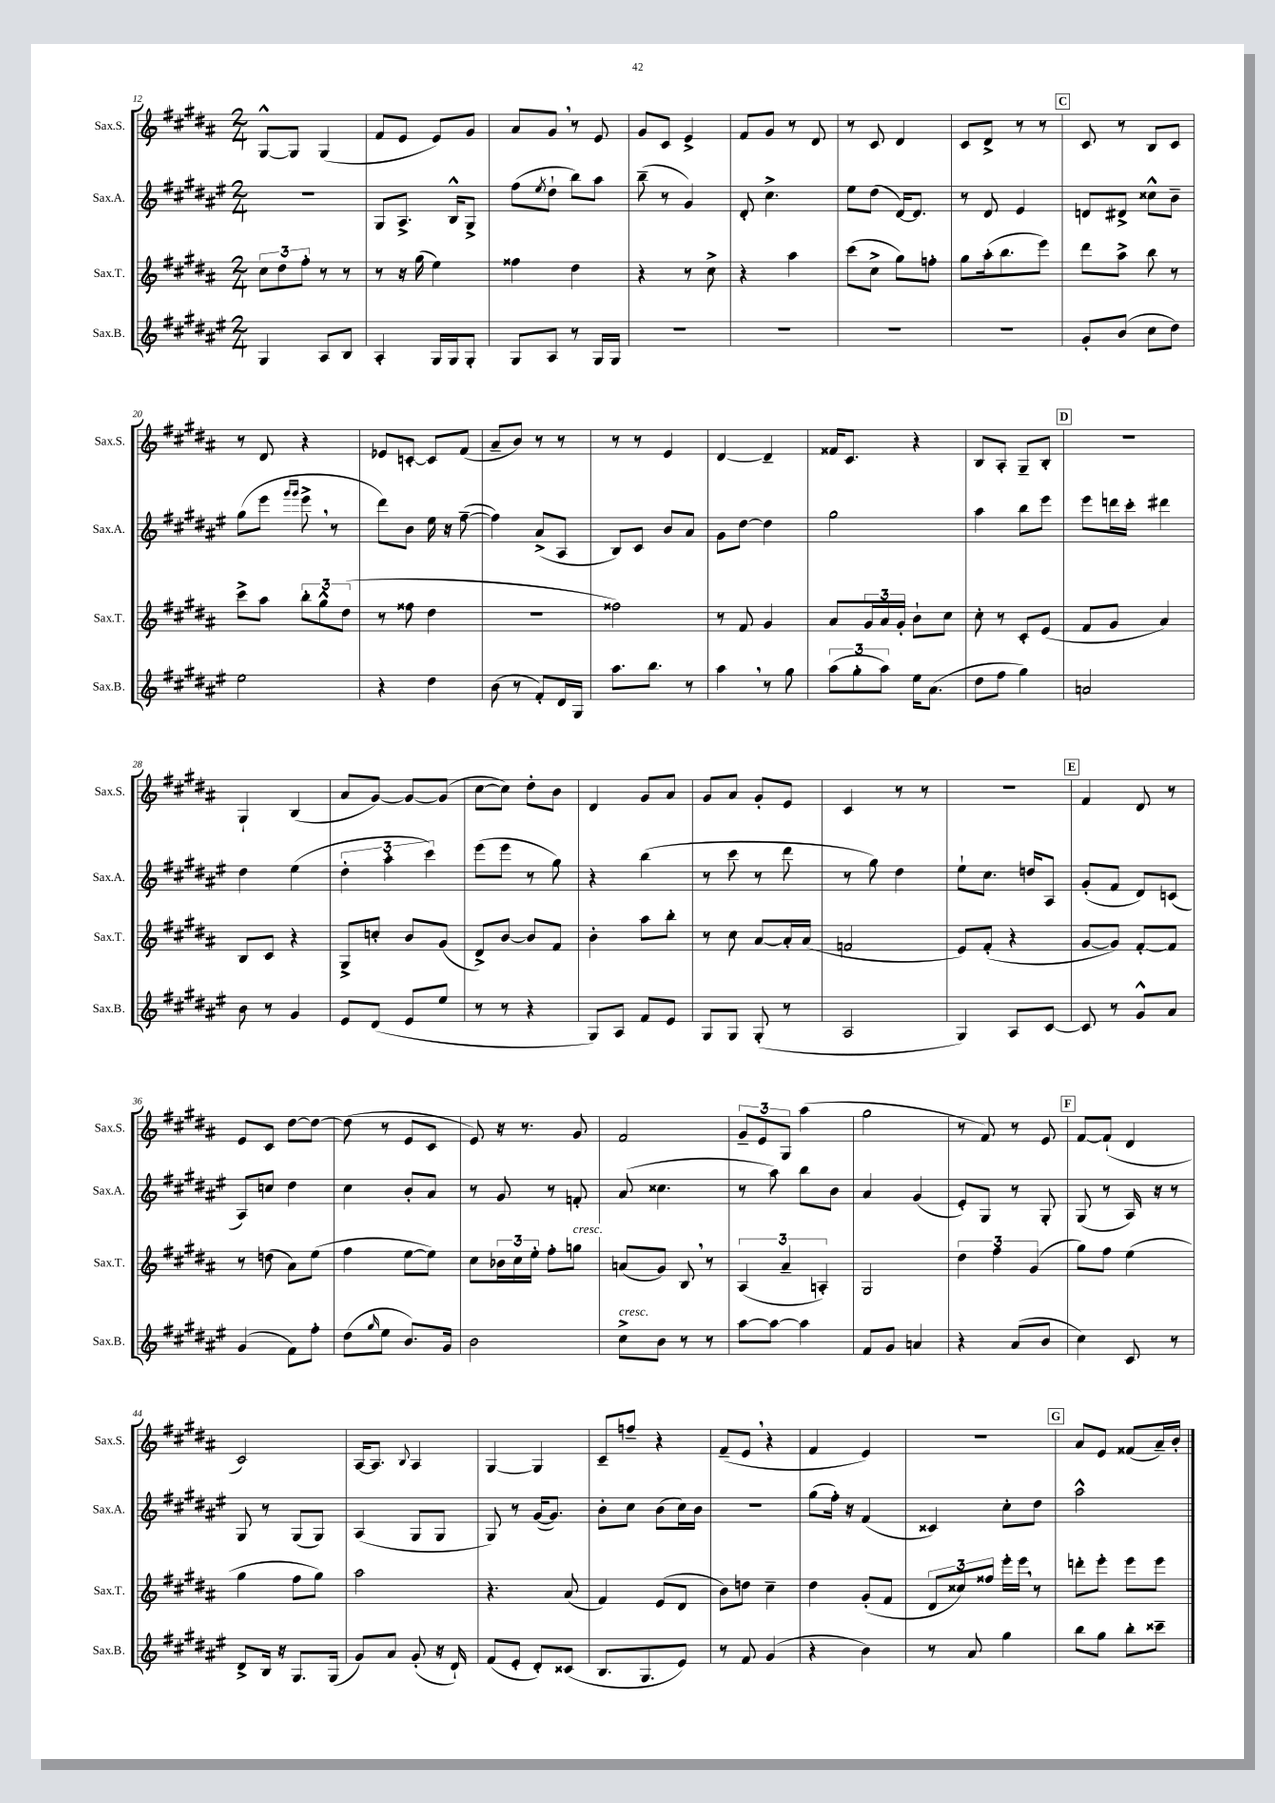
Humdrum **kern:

**kern	**kern	**kern	**kern
*part4	*part3	*part2	*part1
*staff4	*staff3	*staff2	*staff1
*I"Sax.B.	*I"Sax.T.	*I"Sax.A.	*I"Sax.S.
*I'Sax.B.	*I'Sax.T.	*I'Sax.A.	*I'Sax.S.
*clefG2	*clefG2	*clefG2	*clefG2
*k[f#c#g#d#a#e#]	*k[f#c#g#d#a#]	*k[f#c#g#d#a#e#]	*k[f#c#g#d#a#]
*M2/4	*M2/4	*M2/4	*M2/4
=12	=12	=12	=12
4G#/	12cc#\L	2r	[8G#^^/L
.	12dd#\	.	.
.	.	.	8G#/J]
.	12ff#'\J	.	.
8A#/L	8r	.	(4G#/
8B/J	8r	.	.
=13	=13	=13	=13
4A#'/	8r	8G#/L	8f#/L
.	16r	8.A#^/J	8e/J
.	(16gg#\	.	.
16G#/LL	4ee\)	.	8e/L)
16G#/J	.	16B^^/KL	.
8G#'/J	.	8G#^/J	8g#/J
=14	=14	=14	=14
8G#/L	4ff##X\	(8ff#\L	8a#/L
.	.	8qee#/	.
8A#/J	.	8dd#`\J	8g#,/J
8r	4dd#\	8bb\L)	8r
16G#/LL	.	8aa#\J	8e/
16G#/JJ	.	.	.
=15	=15	=15	=15
2r	4r	(8bb~\	8g#/L
.	.	8r	8c#/J
.	8r	4g#/)	4e^/
.	8cc#^\	.	.
=16	=16	=16	=16
2r	4r	8d#'/	8f#/L
.	.	4.cc#^\	8g#/J
.	4aa#\	.	8r
.	.	.	8d#/
=17	=17	=17	=17
2r	(8ccc#\L	8ee#\L	8r
.	8cc#^\J	(8dd#\J	8c#/
.	8gg#\L)	[16d#/KL)	4d#/
.	.	8.d#/J]	.
.	8ffn'\J	.	.
=18	=18	=18	=18
2r	8gg#\L	8r	8c#/L
.	(16aa#'\k	8d#/	8d#^/J
.	8.bb\	.	.
.	.	4e#/	8r
.	8eee\J)	.	8r
!!LO:REH:place=s1:t=C
=19	=19	=19	=19
8g#'/L	8ddd#\L	8dn/L	8c#/
(8b/J	8aa#^\J	8d#X^/J	8r
8cc#\L	8bb\	8cc##X^^\L	8B/L
8dd#\J)	8r	8b~\J	8c#/J
!!LO:LB:g=z
=20	=20	=20	=20
2ee#\	8ccc#^\L	(8gg#\L	8r
.	8aa#\J	8eee#\J	8d#/
.	.	16qqggg#/LL	.
.	.	16qqggg#/JJ	.
.	12bb'\L	8eee#^,\	4r
.	12gg#^^\	.	.
.	.	8r	.
.	(12dd#\J	.	.
=21	=21	=21	=21
4r	8r	8ddd#\L)	8e-X/L
.	8ff##X\	8b\J	[8cn'/J
4dd#\	4dd#\	16ee#\	8c/L]
.	.	16r	.
.	.	([8ff#~\	(8f#/J
=22	=22	=22	=22
(8b\	2r	4ff#\])	8a#~/L
8r	.	.	8b/J)
8f#'/L)	.	(8a#^/L	8r
16d#/L	.	8A#/J	8r
16G#/JJ	.	.	.
=23	=23	=23	=23
8.aa#\L	2ff##X\)	8B/L)	8r
.	.	8c#/J	8r
8.bb\J	.	.	.
.	.	8b/L	4e/
8r	.	8a#/J	.
=24	=24	=24	=24
4aa#,\	8r	8g#\L	[4d#/
.	8f#/	[8dd#\J	.
8r	4g#/	4dd#\]	4d#~/]
8gg#\	.	.	.
=25	=25	=25	=25
(12aa#\L	8a#/L	2gg#\	16f##X/KL
.	.	.	8.c#/J
12gg#'\	.	.	.
.	24g#/L	.	.
12aa#\J)	24a#/	.	.
.	24g#'/JJ	.	.
16ee#\KL	8b`\L	.	4r
(8.a#\J	.	.	.
.	8cc#\J	.	.
=26	=26	=26	=26
8dd#\L	8cc#'\	4aa#\	8B/L
8ff#\J	8r	.	8A#'/J
4gg#\)	8c#'/L	8bb\L	8G#~/L
.	(8e/J	8eee#\J	8B'/J
!!LO:REH:place=s1:t=D
=27	=27	=27	=27
2an/	8f#/L	8eee#\L	2r
.	8g#/J	16dddn\L	.
.	.	16ccc#'\JJ	.
.	4a#/)	4ddd#X\	.
!!LO:LB:g=z
=28	=28	=28	=28
8b\	8B/L	4dd#\	4G#`/
8r	8c#/J	.	.
4g#/	4r	(4ee#\	(4B/
=29	=29	=29	=29
8e#/L	8G#^/L	6dd#'\	8a#/L
(8d#/J	8ccn'/J	.	[8g#/J)
.	.	6aa#'\	.
8e#/L	8b/L	.	8g#/L_
.	.	6ccc#\)	.
8ee#/J	(8g#/J	.	(8g#/J]
=30	=30	=30	=30
8r	8d#^/L)	(8eee#\L	[8cc#\L
8r	[8b/J	8eee#\J	8cc#\J])
4r	8b/L]	8r	8dd#'\L
.	8f#/J	8gg#\)	8b\J
=31	=31	=31	=31
8G#/L)	4b'\	4r	4d#/
8A#/J	.	.	.
8f#/L	8aa#\L	(4bb\	8g#/L
8e#/J	8bb'\J	.	8a#/J
=32	=32	=32	=32
8G#/L	8r	8r	8g#/L
8G#/J	8cc#\	8ccc#\	8a#/J
(8G#'/	[8a#/L	8r	8g#'/L
8r	16a#'/L]	8ddd#\	8e/J
.	(16a#/JJ	.	.
=33	=33	=33	=33
2A#/	2fn/	8r	4c#/
.	.	8gg#\)	.
.	.	4dd#\	8r
.	.	.	8r
=34	=34	=34	=34
4G#/)	8e/L)	8ee#`\L	2r
.	(8f#'/J	8.cc#\J	.
8A#/L	4r	.	.
.	.	16ddn/KL	.
[8c#/J	.	8A#/J	.
!!LO:REH:place=s1:t=E
=35	=35	=35	=35
8c#/]	[8g#/L	(8g#'/L	4f#/
8r	8g#/J])	8f#/J	.
8g#^^/L	[8f#'/L	8d#/L)	8d#/
8a#/J	8f#/J]	(8cn/J	8r
!!LO:LB:g=z
=36	=36	=36	=36
(4g#/	8r	8A#/L)	8e/L
.	(8ddn\	8ccn/J	8c#/J
8f#\L)	8a#\L)	4dd#\	[8dd#\L
8ff#'\J	(8ee\J	.	8dd#\J_
=37	=37	=37	=37
(8dd#\L	4ff#\	4cc#\	(8dd#\]
16qqgg#/	.	.	.
8ee#\J	.	.	8r
8.b/L)	[8ee\L	8b'/L	8e/L
.	8ee\J])	8a#/J	8c#/J
16g#/Jk	.	.	.
=38	=38	=38	=38
2b\	8cc#\L	8r	8e/)
.	24b-X\L	8g#/	16r
.	24cc#\	.	.
.	.	.	8.r
.	24ee'\JJ	.	.
.	8ff#'\L	8r	.
!	!LO:TX:a:i:t=cresc.	!	!
.	8ggn\J	8fn'/	8g#/
=39	=39	=39	=39
!LO:TX:a:i:t=cresc.	!	!	!
8cc#^\L	(8an/L	(8a#/	2f#/
8b\J	8g#/J)	4.cc##X\	.
8r	8B,/	.	.
8r	8r	.	.
=40	=40	=40	=40
[8aa#\L	(6A#/	8r	12g#~/L
.	.	.	12e/
8aa#\J_	.	8aa#\)	.
.	6a#~/	.	12G#/J
4aa#\]	.	8bb\L	(4aa#\
.	6An'/)	.	.
.	.	8b\J	.
=41	=41	=41	=41
8f#/L	2G#/	4a#/	2gg#\
8g#/J	.	.	.
4an/	.	(4g#/	.
=42	=42	=42	=42
4r	6dd#\	8e#'/L)	8r
.	.	8G#/J	8f#/)
.	6ff#\	.	.
(8a#/L	.	8r	8r
.	(6g#/	.	.
8b/J	.	8G#'/	8e/
!!LO:REH:place=s1:t=F
=43	=43	=43	=43
4cc#\)	8gg#\L)	(8G#/	[8f#/L
.	8ff#\J	8r	(8f#`/J]
8c#/	(4ee\	16A#/)	4d#/
.	.	16r	.
8r	.	8r	.
!!LO:LB:g=z
=44	=44	=44	=44
8d#^/L	4gg#\	8G#/	2c#/)
16B/Jk	.	8r	.
16r	.	.	.
8.G#/L	8ff#\L	(8G#/L	.
.	8gg#\J)	8G#/J)	.
(16G#/Jk	.	.	.
=45	=45	=45	=45
8g#/L)	2aa#\	(4A#/	[16A#/KL
.	.	.	8.A#/J]
8a#/J	.	.	.
.	.	.	8qqB/
(8g#'/	.	8G#/L	4A#/
16r	.	8G#/J	.
16d#`/)	.	.	.
=46	=46	=46	=46
(8f#/L	4.r	8G#/)	[4G#/
8e#'/J	.	8r	.
8d#'/L)	.	([16g#/KL	4G#/]
.	.	8.g#/J])	.
(8c##X/J	(8a#/	.	.
=47	=47	=47	=47
8.B/L	4f#/)	8b'\L	8c#~/L
.	.	8cc#\J	8ffn~/J
8.G#/	.	.	.
.	(8e/L	(8b\L	4r
8e#/J)	8d#/J	16cc#\L)	.
.	.	16b\JJ	.
=48	=48	=48	=48
8r	8b\L)	2r	(8f#~/L
8f#/	8ddn\J	.	8e,/J
(4g#/	4cc#~\	.	4r
=49	=49	=49	=49
4r	4dd#\	(8gg#\L	4f#/
.	.	16ff#'\Jk)	.
.	.	16r	.
4b\)	(8g#'/L	(4f#/	4e/)
.	8f#/J	.	.
=50	=50	=50	=50
8r	12d#/L	4c##X/)	2r
.	12cc##X/)	.	.
8a#/	.	.	.
.	12ff##X/J	.	.
4gg#\	16eee'\LL	8cc#'\L	.
.	16eee,\JJ	.	.
.	8r	8dd#\J	.
!!LO:REH:place=s1:t=G
=51	=51	=51	=51
8bb\L	8dddn'\L	2aa#^^\	8a#/L
8gg#\J	8eee'\J	.	8e/J
8bb'\L	8eee\L	.	(8f##X/L
8ccc##X~\J	8eee\J	.	16a#~/L)
.	.	.	16b'/JJ
==	==	==	==
*-	*-	*-	*-
